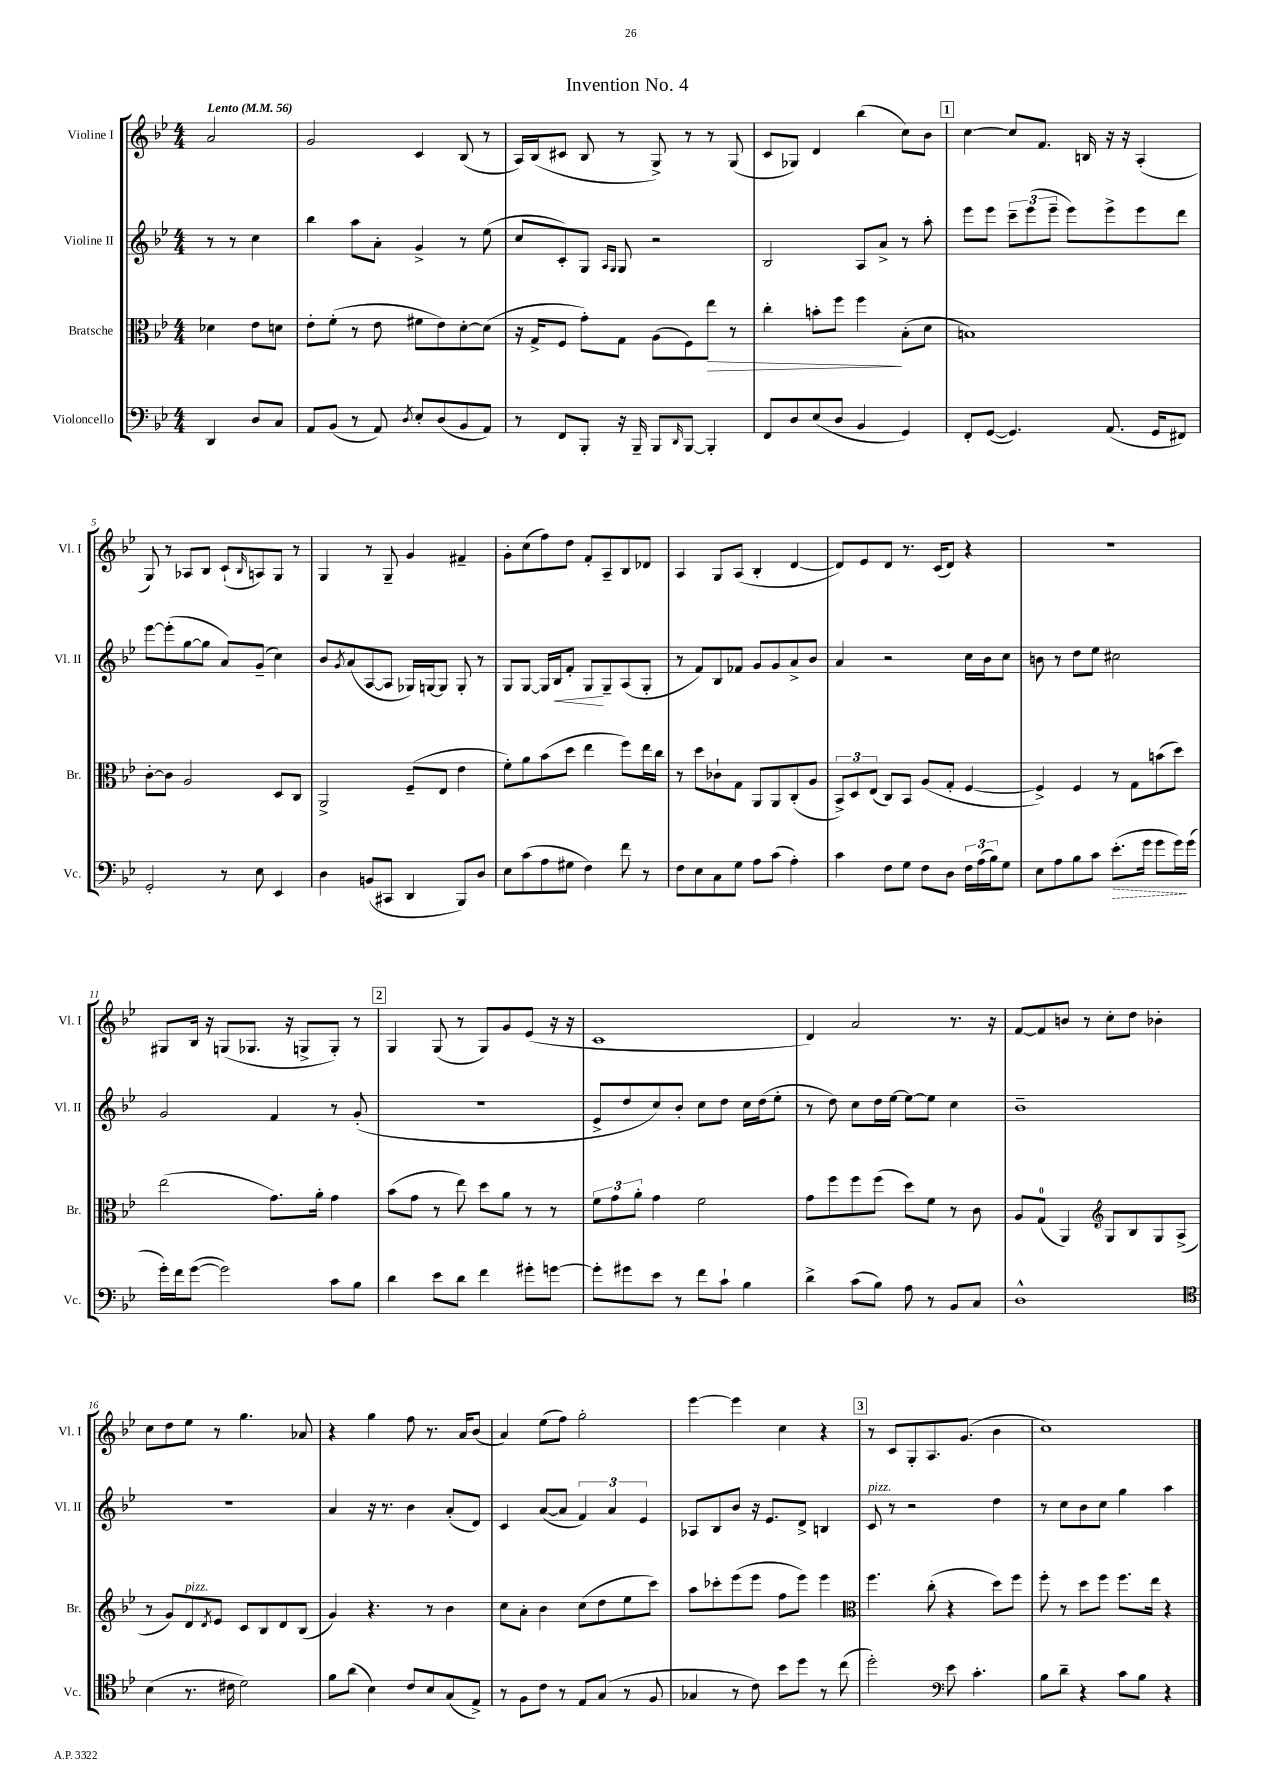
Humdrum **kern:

**kern	**dynam	**kern	**dynam	**kern	**dynam	**kern
*part4	*part4	*part3	*part3	*part2	*part2	*part1
*staff4	*staff4	*staff3	*staff3	*staff2	*staff2	*staff1
*I"Violoncello	*	*I"Bratsche	*	*I"Violine II	*	*I"Violine I
*I'Vc.	*	*I'Br.	*	*I'Vl. II	*	*I'Vl. I
*clefF4	*	*clefC3	*	*clefG2	*	*clefG2
*k[b-e-]	*	*k[b-e-]	*	*k[b-e-]	*	*k[b-e-]
*M4/4	*	*M4/4	*	*M4/4	*	*M4/4
*MM56	*	*MM56	*	*MM56	*	*MM56
=	=	=	=	=	=	=
!	!	!	!	!	!	!LO:TX:a:B:t=Lento
4DD/	.	4d-X\	.	8r	.	2a/
.	.	.	.	8r	.	.
8D/L	.	8e-\L	.	4cc\	.	.
8C/J	.	8dn\J	.	.	.	.
=1	=1	=1	=1	=1	=1	=1
8AA/L	.	8e-'\L	.	4bb-\	.	2g/
(8BB-/J	.	(8f'\J	.	.	.	.
8r	.	8r	.	8aa\L	.	.
8AA/)	.	8e-\	.	8a'\J	.	.
8qD/	.	.	.	.	.	.
8E-'/L	.	8f#X\L	.	4g^/	.	4c/
(8D/	.	8e-\)	.	.	.	.
8BB-/	.	[8d'\	.	8r	.	(8B-/
8AA/J)	.	(8d\J]	.	(8ee-\	.	8r
=2	=2	=2	=2	=2	=2	=2
8r	.	16r	.	8cc/L	.	16A/LL)
.	.	16G^/KL	.	.	.	(16B-/J
8FF/L	.	8F/J	.	8c'/)	.	8c#X/J
8BBB-'/J	.	8g'\L)	.	8G/J	.	8B-/
.	.	.	.	16qqA/LL	.	.
.	.	.	.	16qqG/JJ	.	.
16r	.	8G\J	.	8G/	.	8r
16BBB-~/	.	.	.	.	.	.
8BBB-/L	.	(8A\L	.	2r	.	8G^/)
16qqDD/	.	.	.	.	.	.
[8BBB-/J	.	8F\)	.	.	.	8r
!	!	!	!LO:HP:b	!	!	!
4BBB-'/]	.	8ee-\J	>	.	.	8r
.	.	8r	.	.	.	(8G/
=3	=3	=3	=3	=3	=3	=3
8FF/L	.	4cc'\	.	2B-/	.	8c/L
8D/	.	.	.	.	.	8G-X/J)
(8E-/	.	8bn'\L	.	.	.	4d/
8D/J	.	8ff\J	.	.	.	.
4BB-/	.	4ff\	.	8A/L	.	(4bb-\
.	.	.	.	8a^/J	.	.
4GG/)	.	(8B-'\L	]	8r	.	8cc\L)
.	.	8d\J	.	8aa'\	.	8b-\J
!!LO:REH:place=s1:t=1
=4	=4	=4	=4	=4	=4	=4
8FF'/L	.	1Bn)	.	8eee-\L	.	[4cc\
([8GG/J	.	.	.	8eee-\J	.	.
4.GG/])	.	.	.	12ccc~\L	.	8cc/L]
.	.	.	.	(12eee-\	.	.
.	.	.	.	.	.	8.f/J
.	.	.	.	12eee-~\J	.	.
.	.	.	.	8eee-\L)	.	.
.	.	.	.	.	.	16Bn/
(8.AA/	.	.	.	8eee-^\	.	16r
.	.	.	.	.	.	16r
.	.	.	.	8eee-\	.	(4A'/
16GG/KL	.	.	.	.	.	.
8FF#X/J)	.	.	.	8ddd\J	.	.
!!LO:LB:g=z
=5	=5	=5	=5	=5	=5	=5
2GG'/	.	[8c'\L	.	[8eee-\L	.	8G/)
.	.	8c\J]	.	(8eee-'\]	.	8r
.	.	2A/	.	[8gg\	.	8A-X/L
.	.	.	.	8gg\J]	.	8B-/J
8r	.	.	.	8a/L)	.	(8c`/L
.	.	.	.	.	.	16qqB-/
8E-\	.	.	.	(8g~/J	.	8An/)
4EE-/	.	8D/L	.	4cc\)	.	8G/J
.	.	8C/J	.	.	.	8r
=6	=6	=6	=6	=6	=6	=6
4D\	.	2AA^/	.	8b-/L	.	4G/
.	.	.	.	8qg/	.	.
.	.	.	.	(8a/	.	.
(8BBn/L	.	.	.	[8A/	.	8r
8CC#X/J	.	.	.	8A/J]	.	8G~/
4DD/	.	(8F~/L	.	16G-X/LL)	.	4g/
.	.	.	.	[16Gn/J	.	.
.	.	8E-/J	.	8G/J]	.	.
8BBB-/L)	.	4e-\	.	8G'/	.	4f#X~/
8D/J	.	.	.	8r	.	.
=7	=7	=7	=7	=7	=7	=7
8E-\L	.	8f'\L)	.	8G/L	.	8g'\L
(8c\	.	8a\	.	[8G/J	.	(8cc\
8A\	.	(8b-\	.	16G/LL]	.	8ff\)
!	!	!	!	!	!LO:HP:b	!
.	.	.	.	16B-/J	<	.
8G#X\J	.	8dd\J	.	8f'/J	.	8dd\J
4F\)	.	4ee-\	.	8G/L	.	8f'/L
.	.	.	.	8G~/	[	8A~/
8f\	.	8ff\L)	.	(8A/	.	8B-/
8r	.	16ee-\L	.	8G'/J	.	8d-X/J
.	.	16cc\JJ	.	.	.	.
=8	=8	=8	=8	=8	=8	=8
8F\L	.	8r	.	8r	.	4A/
8E-\	.	8dd\L	.	8f/L)	.	.
8C\	.	8c-X`\	.	8B-/	.	8G/L
8G\J	.	8G\J	.	8f-X/J	.	(8A/J
8A\L	.	8AA/L	.	8g/L	.	4B-'/
(8c\J	.	8AA/	.	8g/	.	.
4A'\)	.	(8C'/	.	8a^/	.	[4d/
.	.	8A/J	.	8b-/J	.	.
=9	=9	=9	=9	=9	=9	=9
4c\	.	12BB-^/L)	.	4a/	.	8d/L])
.	.	12D/	.	.	.	.
.	.	.	.	.	.	8e-/
.	.	(12E-/J	.	.	.	.
8F\L	.	8C/L)	.	2r	.	8d/J
8G\J	.	8BB-/J	.	.	.	8.r
8F\L	.	(8A/L	.	.	.	.
.	.	.	.	.	.	(16c/KL
8D\J	.	8G'/J	.	.	.	8d/J)
24F\LL	.	[4F/	.	16cc\LL	.	4r
(24A\	.	.	.	.	.	.
.	.	.	.	16b-\J	.	.
24B-\J)	.	.	.	.	.	.
8G\J	.	.	.	8cc\J	.	.
=10	=10	=10	=10	=10	=10	=10
8E-\L	.	4F^/])	.	8bn\	.	1r
8A\	.	.	.	8r	.	.
8B-\	.	4F/	.	8dd\L	.	.
8c\J	.	.	.	8ee-\J	.	.
!	!LO:HP:b	!	!	!	!	!
(8.e-'\L	>	8r	.	2cc#X\	.	.
.	.	8G\L	.	.	.	.
16g\Jk	.	.	.	.	.	.
8g\L	.	(8bn\	.	.	.	.
16g\L)	.	8dd\J)	.	.	.	.
(16g\JJ	]	.	.	.	.	.
!!LO:LB:g=z
=11	=11	=11	=11	=11	=11	=11
16g'\LL)	.	(2ee-\	.	2g/	.	8G#X/L
16f\J	.	.	.	.	.	.
([8g\J	.	.	.	.	.	16B-/Jk
.	.	.	.	.	.	16r
2g\])	.	.	.	.	.	(8Gn/L
.	.	.	.	.	.	8.G-X/J
.	.	8.g\L)	.	4f/	.	.
.	.	.	.	.	.	16r
.	.	.	.	.	.	8Gn^/L
.	.	16a'\Jk	.	.	.	.
8c\L	.	4g\	.	8r	.	8G'/J)
8B-\J	.	.	.	(8g'/	.	8r
!!LO:REH:place=s1:t=2
=12	=12	=12	=12	=12	=12	=12
4d\	.	(8b-\L	.	1r	.	4G/
.	.	8g\J	.	.	.	.
8e-\L	.	8r	.	.	.	(8G/
8d\J	.	8ee-\)	.	.	.	8r
4f\	.	8dd\L	.	.	.	8G/L)
.	.	8a\J	.	.	.	8g/
8g#X'\L	.	8r	.	.	.	(8e-/J
[8gn\J	.	8r	.	.	.	16r
.	.	.	.	.	.	16r
=13	=13	=13	=13	=13	=13	=13
8g'\L]	.	12f\L	.	8e-^/L	.	1c
.	.	12g\	.	.	.	.
8g#X\	.	.	.	8dd/	.	.
.	.	12a'\J	.	.	.	.
8e-\J	.	4g\	.	8cc/)	.	.
8r	.	.	.	8b-'/J	.	.
8f\L	.	2f\	.	8cc\L	.	.
8c`\J	.	.	.	8dd\J	.	.
4B-\	.	.	.	16cc\LL	.	.
.	.	.	.	(16dd\J	.	.
.	.	.	.	8ee-'\J	.	.
=14	=14	=14	=14	=14	=14	=14
4d^\	.	8g\L	.	8r	.	4d/)
.	.	8ff\	.	8dd\)	.	.
(8c\L	.	8ff\	.	8cc\L	.	2a/
8B-\J)	.	(8ff\J	.	16dd\L	.	.
.	.	.	.	[16ee-\JJ	.	.
8A\	.	8dd\L)	.	8ee-\L_	.	.
8r	.	8f\J	.	8ee-\J]	.	.
8BB-/L	.	8r	.	4cc\	.	8.r
8C/J	.	8c\	.	.	.	.
.	.	.	.	.	.	16r
=15	=15	=15	=15	=15	=15	=15
1D^^	.	8A/L	.	1b-~	.	[8f/L
.	.	(8G/J	.	.	.	8f/]
.	.	4AA/)	.	.	.	8bn/J
.	.	.	.	.	.	8r
*	*	*clefG2	*	*	*	*
.	.	8G/L	.	.	.	8cc'\L
.	.	8B-/	.	.	.	8dd\J
.	.	8G/	.	.	.	4b-X'\
.	.	(8A^/J	.	.	.	.
!!LO:LB:g=z
=16	=16	=16	=16	=16	=16	=16
*clefC4	*	*	*	*	*	*
(4B-\	.	8r	.	1r	.	8cc\L
.	.	8g/L)	.	.	.	8dd\
!	!	!LO:TX:a:i:t=pizz.	!	!	!	!
8.r	.	8d/	.	.	.	8ee-\J
.	.	8qd/	.	.	.	.
.	.	8e-/J	.	.	.	8r
16c#X\	.	.	.	.	.	.
2d\)	.	8c/L	.	.	.	4.gg\
.	.	8B-/	.	.	.	.
.	.	8d/	.	.	.	.
.	.	(8B-/J	.	.	.	8a-X/
=17	=17	=17	=17	=17	=17	=17
8f\L	.	4g/)	.	4a/	.	4r
(8a\J	.	.	.	.	.	.
4B-\)	.	4.r	.	16r	.	4gg\
.	.	.	.	8.r	.	.
8c/L	.	.	.	4b-\	.	8ff\
8B-/	.	8r	.	.	.	8.r
(8G/	.	4b-\	.	(8a'/L	.	.
.	.	.	.	.	.	16a/KL
8E-^/J)	.	.	.	8d/J)	.	(8b-/J
=18	=18	=18	=18	=18	=18	=18
8r	.	8cc\L	.	4c/	.	4a/)
8F\L	.	8a'\J	.	.	.	.
8c\J	.	4b-\	.	([8a/L	.	(8ee-\L
8r	.	.	.	8a/J]	.	8ff\J)
8E-/L	.	(8cc\L	.	6f/)	.	2gg'\
(8G/J	.	8dd\	.	.	.	.
.	.	.	.	6a/	.	.
8r	.	8ee-\	.	.	.	.
.	.	.	.	6e-/	.	.
8F/	.	8ccc\J)	.	.	.	.
=19	=19	=19	=19	=19	=19	=19
4G-X/	.	8aa\L	.	8A-X/L	.	[4eee-\
.	.	8ccc-X'\	.	8B-/	.	.
8r	.	(8eee-\	.	8b-/J	.	4eee-\]
8c\)	.	8eee-\J	.	16r	.	.
.	.	.	.	8.e-/L	.	.
8b-\L	.	8ff\L	.	.	.	4cc\
8dd\J	.	8eee-\J)	.	8d^/J	.	.
8r	.	4eee-\	.	4Bn/	.	4r
(8cc\	.	.	.	.	.	.
!!LO:REH:place=s1:t=3
=20	=20	=20	=20	=20	=20	=20
*	*	*clefC3	*	*	*	*
!	!	!	!	!LO:TX:a:i:t=pizz.	!	!
2dd'\)	.	4.ff\	.	8c/	.	8r
.	.	.	.	8r	.	8c/L
.	.	.	.	2r	.	8G'/
.	.	(8cc'\	.	.	.	8.A/
*clefF4	*	*	*	*	*	*
8e-\	.	4r	.	.	.	.
.	.	.	.	.	.	(8.g/J
4.c'\	.	.	.	.	.	.
.	.	8dd\L)	.	4dd\	.	4b-\
.	.	8ff\J	.	.	.	.
=21	=21	=21	=21	=21	=21	=21
8B-\L	.	8ff'\	.	8r	.	1cc)
8d~\J	.	8r	.	8cc\L	.	.
4r	.	8dd\L	.	8b-\	.	.
.	.	8ff\J	.	8cc\J	.	.
8c\L	.	8.ff\L	.	4gg\	.	.
8B-\J	.	.	.	.	.	.
.	.	16ee-\Jk	.	.	.	.
4r	.	4r	.	4aa\	.	.
==	==	==	==	==	==	==
*-	*-	*-	*-	*-	*-	*-
